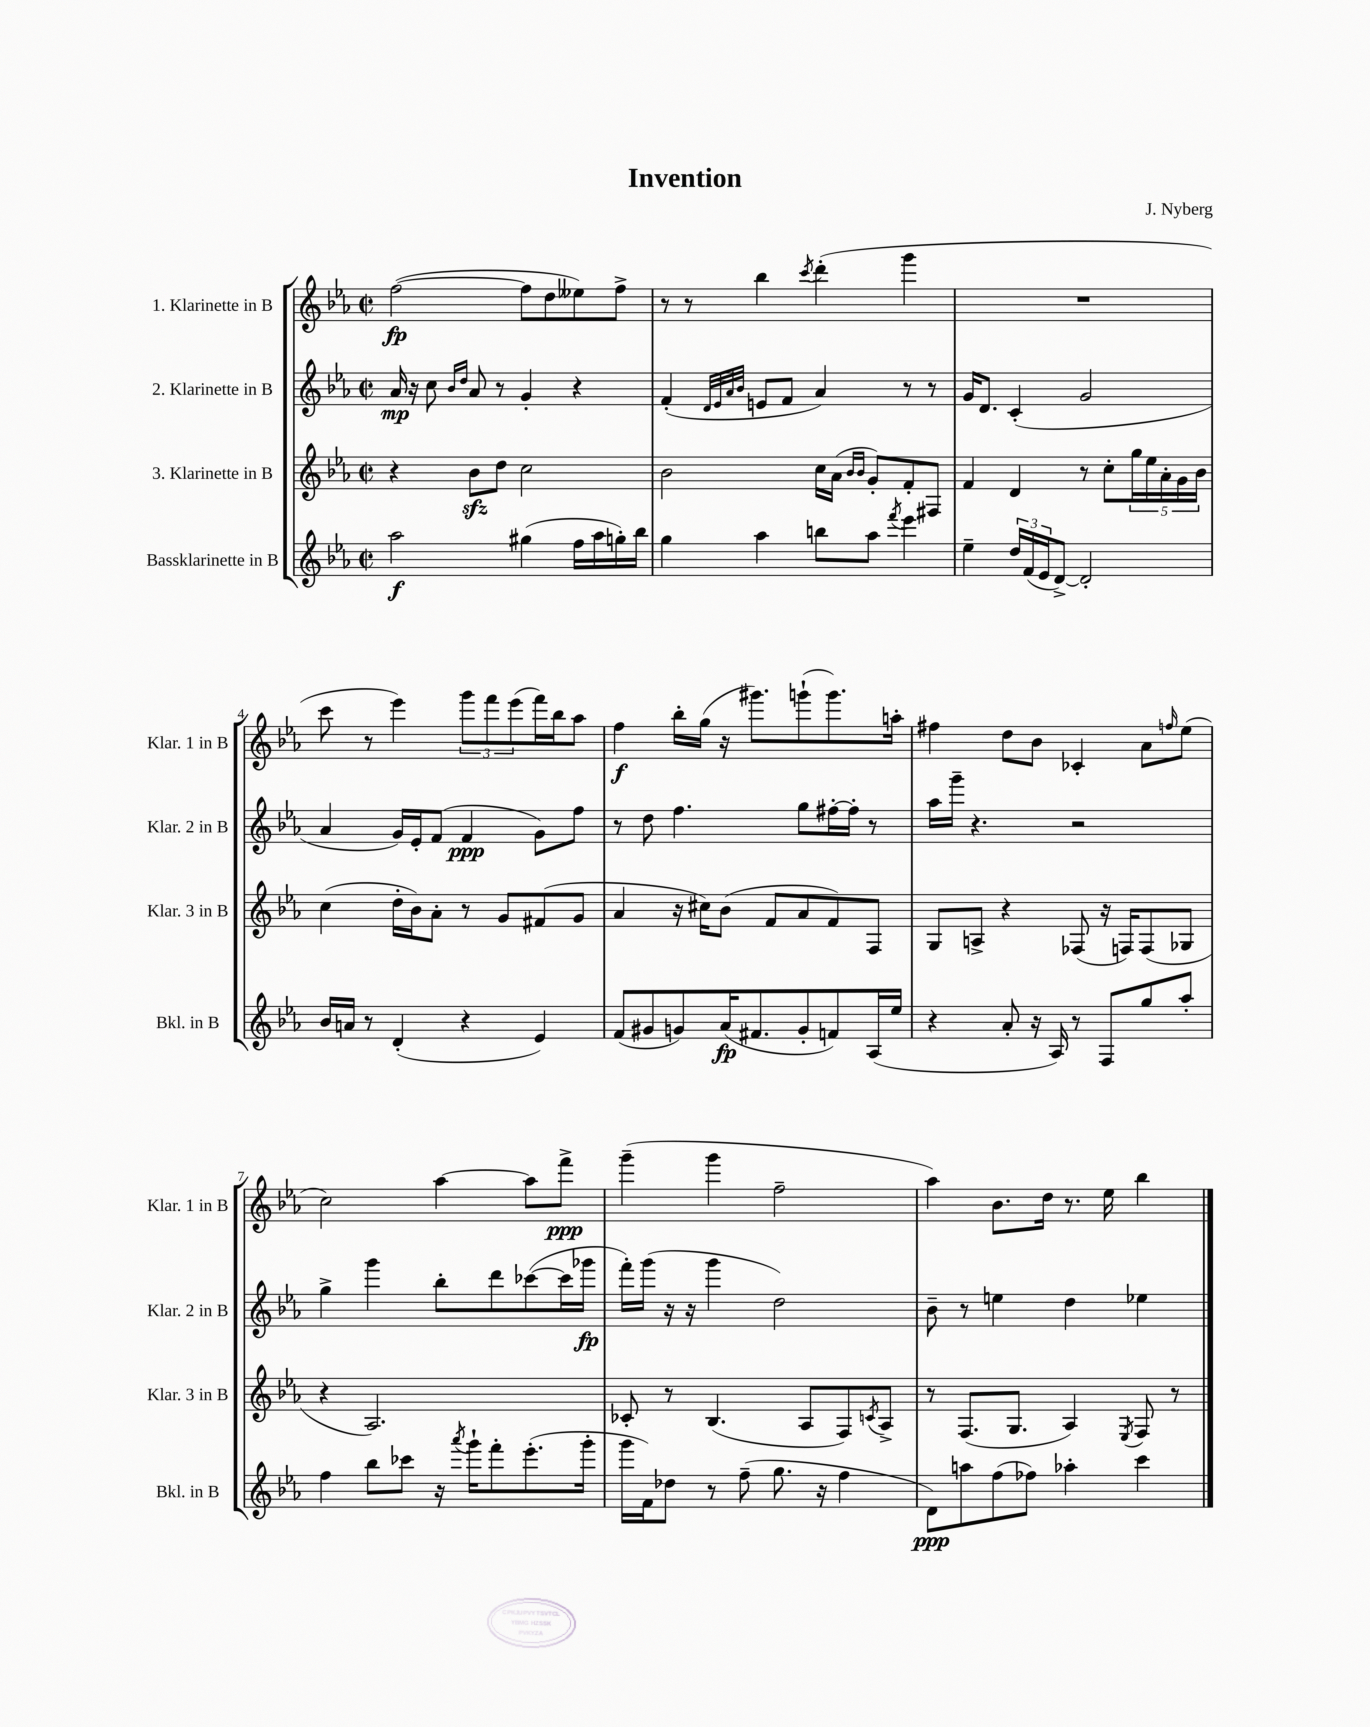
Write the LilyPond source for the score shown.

\header { title = "Invention" composer = "J. Nyberg" }
<<
\new StaffGroup <<
\new Staff = "s0" \with { instrumentName = "1. Klarinette in B" shortInstrumentName = "Klar. 1 in B" } {
    \clef treble \key ees \major \defaultTimeSignature \time 2/2
    f''2~\fp( f''8 d''8 eeses''8) f''8-> |
    r8 r8 bes''4 \acciaccatura { c'''8 } d'''4-.( g'''4 |
    R1 |
    c'''8 r8 ees'''4) \tuplet 3/2 { g'''8 f'''8 ees'''8( } f'''16) bes''16 aes''8 |
    f''4\f bes''16-. g''16( r16 gis'''8.) g'''8-!( g'''8.) a''16-. |
    fis''4 d''8 bes'8 ces'4-. aes'8 \grace { f''16 } ees''8( |
    c''2) aes''4~ aes''8 f'''8->\ppp |
    g'''4--( g'''4 f''2-- |
    aes''4) bes'8. d''16 r8. ees''16 bes''4 \bar "|." |
}
\new Staff = "s1" \with { instrumentName = "2. Klarinette in B" shortInstrumentName = "Klar. 2 in B" } {
    \clef treble \key ees \major \defaultTimeSignature \time 2/2
    aes'16\mp r16 c''8 \grace { bes'16 d''16 } aes'8 r8 g'4-. r4 |
    f'4-.( \grace { d'32 ees'32 aes'32 bes'32 } e'8 f'8 aes'4) r8 r8 |
    g'16 d'8. c'4-.( g'2 |
    aes'4 g'16) ees'16-. f'8( f'4\ppp g'8) f''8 |
    r8 d''8 f''4. g''8 fis''16~-. fis''16-. r8 |
    aes''16 g'''16-- r4. r2 |
    g''4-> g'''4 bes''8-. d'''8 ces'''8~( ces'''16 ges'''16\fp |
    f'''16-.) g'''16( r16 r16 g'''4 d''2) |
    bes'8-- r8 e''4 d''4 ees''4 \bar "|." |
}
\new Staff = "s2" \with { instrumentName = "3. Klarinette in B" shortInstrumentName = "Klar. 3 in B" } {
    \clef treble \key ees \major \defaultTimeSignature \time 2/2
    r4 bes'8\sfz d''8 c''2 |
    bes'2 c''16 aes'16( \grace { bes'16 bes'16 } g'8-.) f'8-. fis8 |
    f'4 d'4 r8 c''8-. \tuplet 5/4 { g''16 ees''16 aes'16-. g'16 bes'16 } |
    c''4( d''16-. bes'16) aes'8-. r8 g'8 fis'8( g'8 |
    aes'4 r16 cis''16) bes'8( f'8 aes'8 f'8) f8 |
    g8 a8-> r4 fes8( r16 f16) f8( ges8 |
    r4 aes2.) |
    ces'8-. r8 bes4.( aes8 f8) \acciaccatura { c'8 } aes8-> |
    r8 f8.( g8. aes4) \acciaccatura { ees8 } f8 r8 \bar "|." |
}
\new Staff = "s3" \with { instrumentName = "Bassklarinette in B" shortInstrumentName = "Bkl. in B" } {
    \clef treble \key ees \major \defaultTimeSignature \time 2/2
    aes''2\f gis''4( f''16 aes''16 g''16-.) bes''16 |
    g''4 aes''4 b''8 aes''8 \acciaccatura { f'''8 } ees'''4 |
    ees''4-- \tuplet 3/2 { d''16 f'16( ees'16 } d'8~->) d'2-. |
    bes'16 a'16 r8 d'4-.( r4 ees'4) |
    f'8( gis'8 g'8) aes'16\fp( fis'8. g'8-. f'8) aes16( ees''16 |
    r4 aes'8-. r16 aes16) r8 f8 g''8 aes''8-. |
    f''4 bes''8 ces'''8 r16 \acciaccatura { aes'''8 } g'''16-! f'''8-. ees'''8.-.( g'''16-. |
    g'''16 f'16) des''8 r8 f''8--( g''8. r16 f''4 |
    d'8\ppp) a''8 f''8( fes''8) aes''4-. c'''4 \bar "|." |
}
>>
>>
